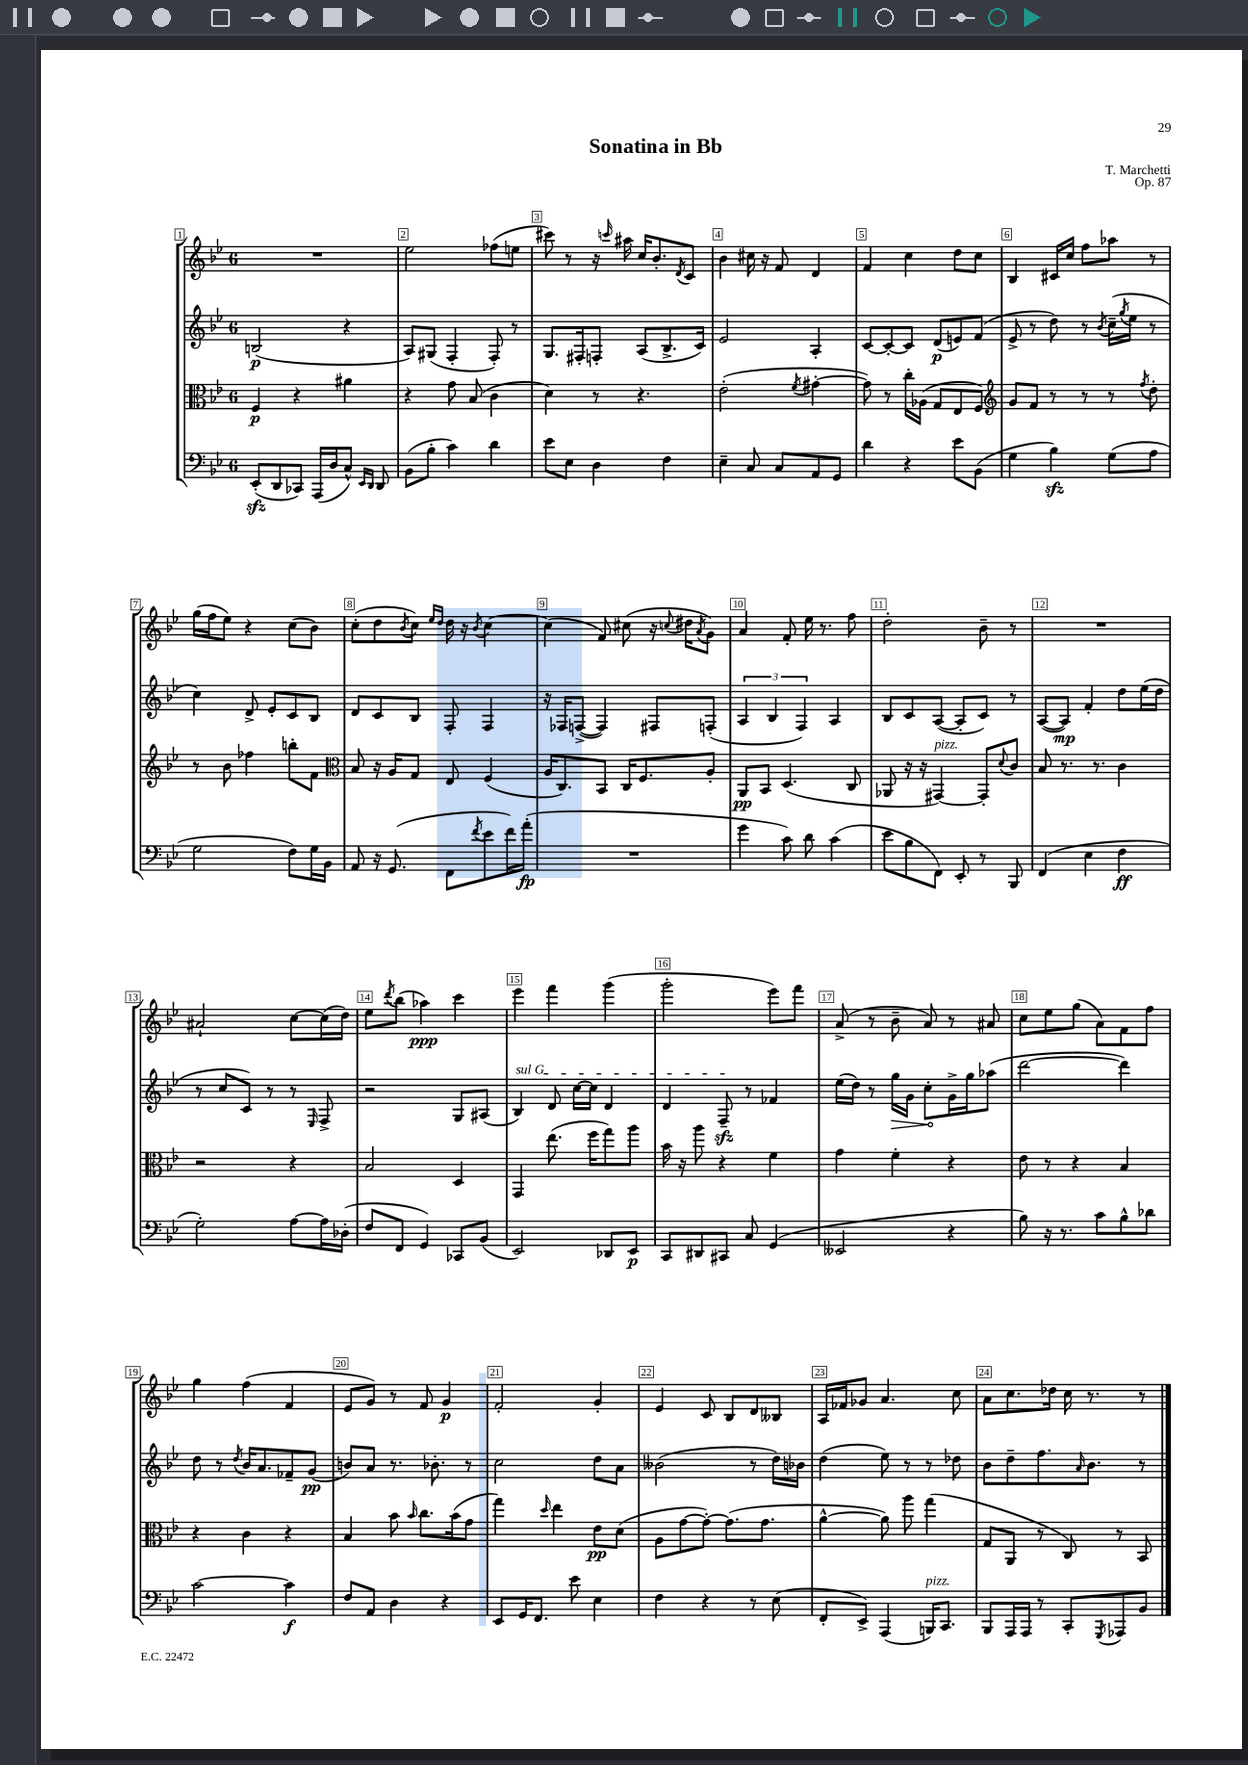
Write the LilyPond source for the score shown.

\header { title = "Sonatina in Bb" composer = "T. Marchetti" opus = "Op. 87" }
<<
\new StaffGroup <<
\new Staff = "s0" {
    \clef treble \key bes \major \once \override Staff.TimeSignature.style = #'single-digit \time 6/8
    R2. |
    ees''2 fes''8( e''8 |
    cis'''8) r8 r16 \grace { c'''16 } ais''16 c''16 bes'8.-. \acciaccatura { d'8 } c'8 |
    bes'4 cis''16 r16 f'8 d'4 |
    f'4 c''4 d''8 c''8 |
    bes4 cis'16 c''16 f''8 aes''8 r8 |
    g''16( f''16 ees''8) r4 c''8( bes'8) |
    c''8-.( d''8 \acciaccatura { bes'8 } c''8) \grace { ees''16 d''16 } d''16 r16 \acciaccatura { bes'8 } c''4~ |
    c''4( f'8) cis''8( r16 \appoggiatura { c''8 } dis''16 \acciaccatura { a'8 } g'8) |
    a'4 f'8-. ees''16 r8. f''8 |
    d''2-. bes'8-- r8 |
    R2. |
    ais'2-! c''8~ c''16( d''16) |
    ees''8 \acciaccatura { d'''8 } bes''8( aes''4\ppp) c'''4 |
    ees'''4 f'''4 g'''4( |
    g'''2-. ees'''8) f'''8 |
    a'8->( r8 bes'8-- a'8) r8 ais'8 |
    c''8 ees''8 g''8( a'8) f'8 f''8 |
    g''4 f''4( f'4 |
    ees'8 g'8) r8 f'8 g'4\p |
    f'2-. g'4-. |
    ees'4 c'8 bes8 d'8 beses8 |
    a16 fes'16 ges'8 a'4. c''8 |
    a'8 c''8. des''16 c''16 r8. r8 \bar "|." |
}
\new Staff = "s1" {
    \clef treble \key bes \major \once \override Staff.TimeSignature.style = #'single-digit \time 6/8
    b2\p( r4 |
    a8) gis8( f4-. f8-.) r8 |
    g8. fis16-. f8-. a8( bes8.-> c'16) |
    ees'2 a4-. |
    c'8~ c'8~-. c'8 d'8\p( e'8) f'8( |
    ees'8-> r8 d''8) r8 \acciaccatura { bes'8 } c''16--( \acciaccatura { g''8 } ees''16 r8 |
    c''4) d'8-> ees'8-. c'8 bes8 |
    d'8 c'8 bes8 f8-. f4 |
    r16 fes16 f8~->( f4) fis8 f8-.( |
    \tuplet 3/2 { a4 bes4 f4) } a4 |
    bes8 c'8 a8~( a8-. c'8) r8 |
    a8~( a8\mp) f'4-. d''8 ees''16( d''16 |
    r8 c''8 c'8) r8 r8 \grace { ees16 } f8-> |
    r2 g8 ais8( |
    \once \override TextSpanner.bound-details.left.text = \markup { \italic "sul G" } bes4\startTextSpan) d'8 c''16~ c''16 d'4 |
    d'4 f8--\sfz\stopTextSpan r8 fes'4 |
    ees''16( d''16) r8 \once \override Hairpin.circled-tip = ##t g''16\> g'16 c''8-.\! g'16-> g''16 aes''8( |
    d'''2~ d'''4) |
    d''8 r8 \acciaccatura { d''8 } bes'16 a'8. fes'8-- g'8\pp( |
    b'8) a'8 r8. bes'8.-. r8 |
    c''2 d''8 a'8 |
    beses'2( r8 d''16) bes'16 |
    d''4( ees''8) r8 r8 des''8 |
    bes'8 d''8-- f''8. \grace { a'16 } bes'8. r8 \bar "|." |
}
\new Staff = "s2" {
    \clef alto \key bes \major \once \override Staff.TimeSignature.style = #'single-digit \time 6/8
    f4\p r4 ais'4 |
    r4 g'8 bes8( c'4 |
    d'4) r8 r4. |
    ees'2-.( \acciaccatura { f'8 } gis'4~-. |
    gis'8) r8 c''16-. aes16( g8 ees8 f8) |
    \clef treble g'8 f'8 r8 r8 r8 \acciaccatura { f''8 } d''8-. |
    r8 bes'8 fes''4 b''8-. f'8 |
    \clef alto bes8 r16 a16 g8 ees8 f4( |
    a16 c8.) bes,8 c16 f8. a8-. |
    a,8\pp bes,8 d4.( c8 |
    aes,8 r16 r16 gis,4~^\markup { \italic "pizz." }) gis,8-. \appoggiatura { d'8 } c'8 |
    bes8 r8. r8. c'4 |
    r2 r4 |
    bes2 d4 |
    g,4 ees''8.( f''16 g''8) a''8 |
    bes'16 r16 a''8 r4 f'4 |
    g'4 f'4-. r4 |
    ees'8 r8 r4 bes4 |
    r4 c'4 r4 |
    bes4 bes'8 \grace { bes'16 } c''8. bes'16( g'8 |
    g''4) \grace { d''16 } ees''4 ees'8\pp d'8( |
    a8 g'8~ g'8~-.) g'8.( g'8. |
    a'4~-^ a'8) a''8 g''4( |
    g8 a,8 r8 c8) r8 bes,8 \bar "|." |
}
\new Staff = "s3" {
    \clef bass \key bes \major \once \override Staff.TimeSignature.style = #'single-digit \time 6/8
    ees,8-.\sfz( d,8 ces,8) a,,16( d16 c8-^) \grace { ees,16 d,16 } d,8 |
    bes,8( bes8-. c'4) d'4 |
    ees'8 ees8 d4 f4 |
    ees4-- c8 c8 a,8 g,8 |
    d'4 r4 ees'8 bes,8( |
    g4 bes4\sfz) g8( a8 |
    g2 f8) g16 bes,16 |
    a,8 r16 g,8.( f,8 \acciaccatura { f'8 } ees'8 f'16) a'16-.\fp( |
    R2. |
    g'4 c'8) d'8 c'4( |
    ees'8 bes8 f,8) ees,8-. r8 bes,,8 |
    f,4( ees4 f4\ff |
    g2-.) a8~ a16 des16-.( |
    f8 f,8 g,4) ces,8 bes,8( |
    ees,2) des,8 ees,8\p |
    c,8 dis,8 cis,8 c8 g,4( |
    eeses,2 r4 |
    bes8) r16 r8. c'8 bes8-^ des'8 |
    c'2~ c'4\f |
    f8 a,8 d4 r4 |
    ees,8 g,16 f,8. ees'8 ees4 |
    f4 r4 r8 ees8( |
    f,8-. ees,8->) a,,4( b,,16^\markup { \italic "pizz." }) c,8. |
    bes,,8 a,,16 a,,16 r8 c,8-. \acciaccatura { g,,8 } aes,,8 bes,8 \bar "|." |
}
>>
>>
\layout { \context { \Score \override BarNumber.break-visibility = ##(#f #t #t) barNumberVisibility = #all-bar-numbers-visible \override BarNumber.stencil = #(make-stencil-boxer 0.1 0.3 ly:text-interface::print) } }
